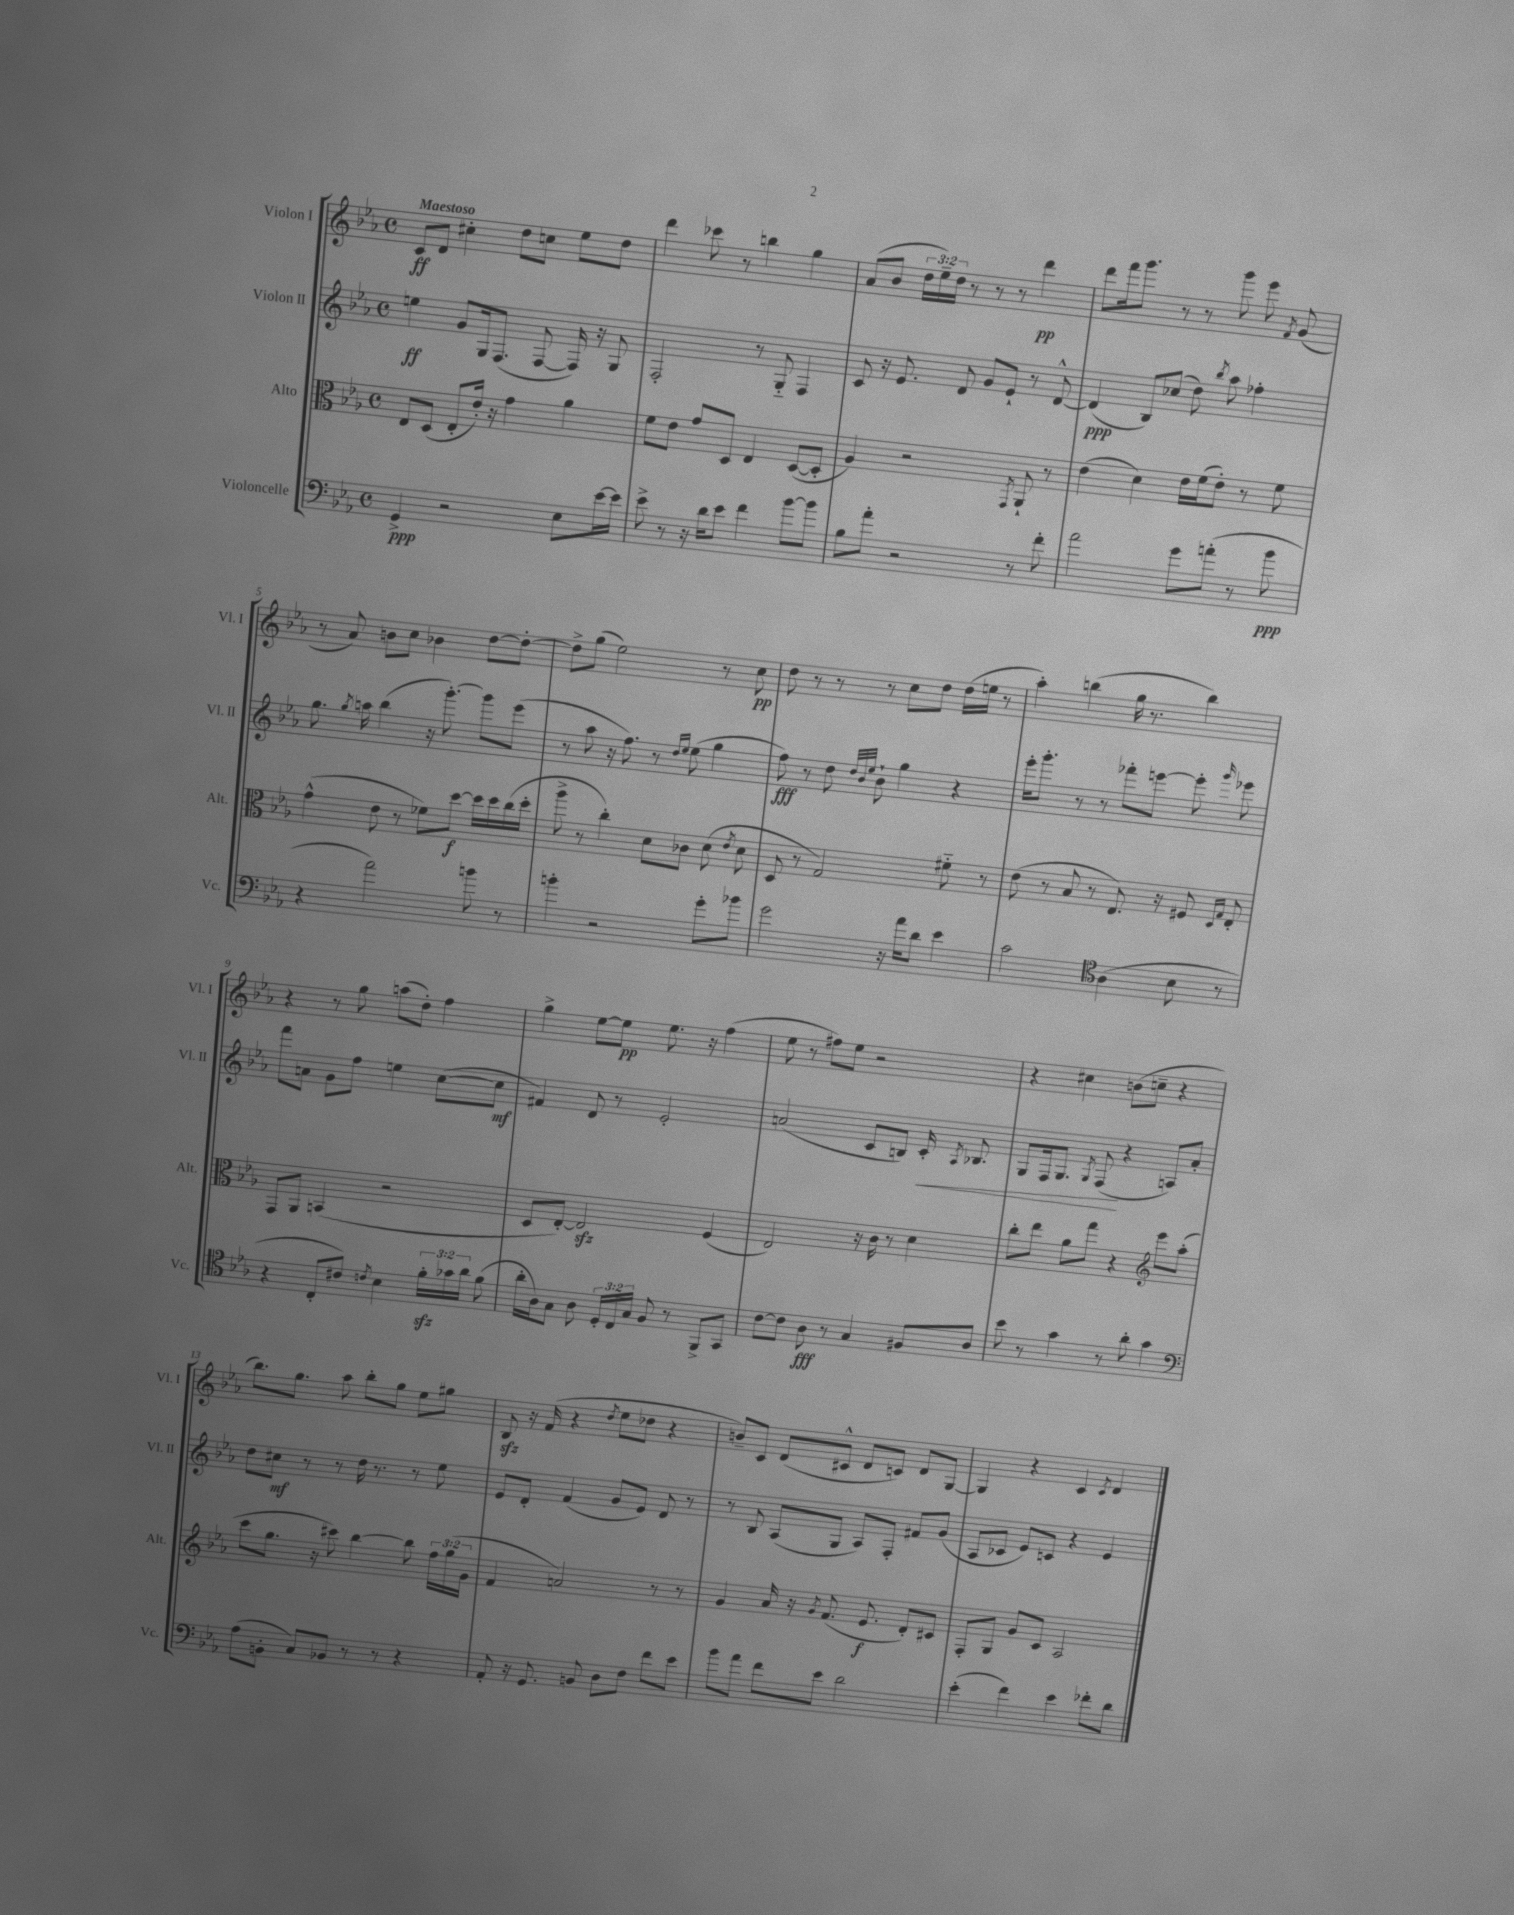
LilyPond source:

<<
\new StaffGroup <<
\new Staff = "s0" \with { instrumentName = "Violon I" shortInstrumentName = "Vl. I" } {
    \clef treble \key ees \major \defaultTimeSignature \time 4/4 \override Staff.TupletNumber.text = #tuplet-number::calc-fraction-text \tempo "Maestoso"
    \autoBeamOff c'8[\ff d'8] cis''4-. d''8[ c''8] ees''8[ d''8] |
    d'''4 ces'''8 r8 b''4 g''4 |
    aes'8[( bes'8] \tuplet 3/2 { d''16[ ees''16--) d''16] } r8 r8 r8 d'''4\pp |
    d'''8[ f'''16 g'''8.] r8 r8 g'''8 ees'''8 \acciaccatura { f'8 } g'8( |
    r8 aes'8) b'8[ c''8] bes'4 d''8[~ d''8]~-. |
    d''8[-> g''8]( ees''2) r8 c''8\pp |
    d''8 r8 r8 r8 c''8[ d''8] d''16[( e''16] r8 |
    aes''4-.) b''4( g''16 r8. b''4) |
    r4 r8 g''8 a''8[( d''8]-.) f''4 |
    g''4-> ees''8[~ ees''8]\pp ees''8. r16 f''4( |
    ees''8 r8 fis''8[) ees''8] r2 |
    r4 cis''4 b'8[( c''8]-- r4 |
    bes''8.[) g''8.] aes''8 bes''8[-. g''8] ees''8[ gis''8] |
    bes8\sfz r16 f'16( r4 \acciaccatura { d''8 } ees''8[ des''8] r4 |
    b'8[--) c'8] d'8[( cis'8]-^ d'8[ c'8]) d'8[ g8]~ |
    g4 r4 c'4 \acciaccatura { c'8 } d'4 \bar "|." |
}
\new Staff = "s1" \with { instrumentName = "Violon II" shortInstrumentName = "Vl. II" } {
    \clef treble \key ees \major \defaultTimeSignature \time 4/4
    \autoBeamOff e''4\ff g'8[ g16 f8.]( f8~ f16) r16 g8 |
    f2-. r8 g8-_ f4 |
    c'8 r16 ees'8. d'8 g'8[ ees'8]-! r8 d'8~-^ |
    d'4\ppp( bes8[) ces''8]( d''8) \acciaccatura { bes''8 } aes''8 fes''4-. |
    g''8. \acciaccatura { g''8 } a''16 bes''4( r16 g'''8.~-.) g'''8[ ees'''8]( |
    r8 aes''8 r16 f''8.) r8 \grace { d''16[ ees''16] } ees''8( g''4 |
    f''8\fff) r8 d''8 \grace { d''32[ bes'32 ees''32] } bes'8-! g''4 r4 |
    ees'''16[-. g'''8.]-. r8 r8 fes'''8[-. e'''8]~ e'''8-. \grace { g'''16 } ees'''8 |
    f'''8[ a'8] g'8[ f''8] e''4 c''8[~( c''8]\mf |
    fis'4) d'8 r8 ees'2-. |
    a'2( c'8[ b8]) c'16-.\< \acciaccatura { aes8 } bes8. |
    g8[ f16 g8.] \acciaccatura { g8 } f8\!( r4 a8[) aes'8]-. |
    d''8[ cis''8]\mf r8 r8 d''16 r8. r8 ees''8 |
    ees'8[ d'8]-. f'4( g'8[ ees'8]) d'8 r8 |
    r8 bes8 aes8[( g8] aes8[) f8]-. fis'8[ g'8]( |
    aes8[ ces'8] ees'8[) c'8] r4 ees'4 \bar "|." |
}
\new Staff = "s2" \with { instrumentName = "Alto" shortInstrumentName = "Alt." } {
    \clef alto \key ees \major \defaultTimeSignature \time 4/4 \override Staff.TupletNumber.text = #tuplet-number::calc-fraction-text
    \autoBeamOff ees8[ d8]( ees8[-. ees'16]-.) r16 g'4 aes'4 |
    f'8[ ees'8] g'8[ d8] ees4 d8[~( d8]-. |
    aes4) r2 \acciaccatura { g,8 } aes,8-! r8 |
    ees'4( d'4) ees'16[ f'16( ees'8]-.) r8 f'8 |
    g'4-^( ees'8 r8 fes'8[) d''8]~\f d''16[ d''16 c''16( d''16]-. |
    aes''8-> r8 c''4-.) d'8[ ces'8] d'8( \acciaccatura { ees'8 } d'8 |
    d8 r8 g2) fis'8-_ r8 |
    ees'8( r8 bes8 r8 ees8.) r16 fis8 \grace { d16[ g16] } ees8-. |
    g,8[ aes,8] b,4( r2 |
    d8[ ees8]~-.) ees2\sfz f4( |
    ees2) r16 c'16 r8 d'4 |
    c''8[-. ees''8] aes'8[ g''8] r4 \clef treble ees'''8[ aes''8]-.( |
    c'''8[ g''8.] r16 cis'''8) bes''4~ bes''8 \tuplet 3/2 { f''16[ g''16( g'16] } |
    f'4 a'2) r8 r8 |
    g'4 aes'16 r16 \acciaccatura { g'8 } f'8.( ees'8.\f d'8[-.) cis'8] |
    f8[-. g8] g'8[ c'8] aes2 \bar "|." |
}
\new Staff = "s3" \with { instrumentName = "Violoncelle" shortInstrumentName = "Vc." } {
    \clef bass \key ees \major \defaultTimeSignature \time 4/4 \override Staff.TupletNumber.text = #tuplet-number::calc-fraction-text
    \autoBeamOff g,4->\ppp r2 ees8[ ees'16~ ees'16] |
    ees'8-> r8 r16 d'16[ ees'8] f'4 bes'8[~ bes'8] |
    bes8[ aes'8]-. r2 r8 f'8-. |
    aes'2 g'8[ a'8]-.( r8 bes'8\ppp |
    r4 aes'2) b'8 r8 |
    b'4-. r2 g'8[-. bes'8] |
    g'2 r16 aes'16[ d'8] ees'4 |
    c'2 \clef tenor aes4( bes8 r8 |
    r4 c8[-. cis'8]) \acciaccatura { c'8 } bes4 \tuplet 3/2 { f'16[-.\sfz ges'16 aes'16] } f'8( |
    aes'16[-. aes16) g8] aes8 \tuplet 3/2 { d16[-. c16 g16] } f8 r8 f,8[-> g,8] |
    c'8[~ c'8] aes8\fff r8 g4 fis8[ aes8] |
    bes'8 r8 g'4 r8 aes'8-. g'4 |
    \clef bass aes8[( b,8]-. c8[) bes,8] r8 r8 r4 |
    aes,8-. r16 g,8. b,8 d8[ f8] f'8[ ees'8] |
    bes'8[ aes'8] f'8[ ees'8] d'2 |
    ees'4-.( f'4) ees'4 fes'8[-. d'8] \bar "|." |
}
>>
>>
